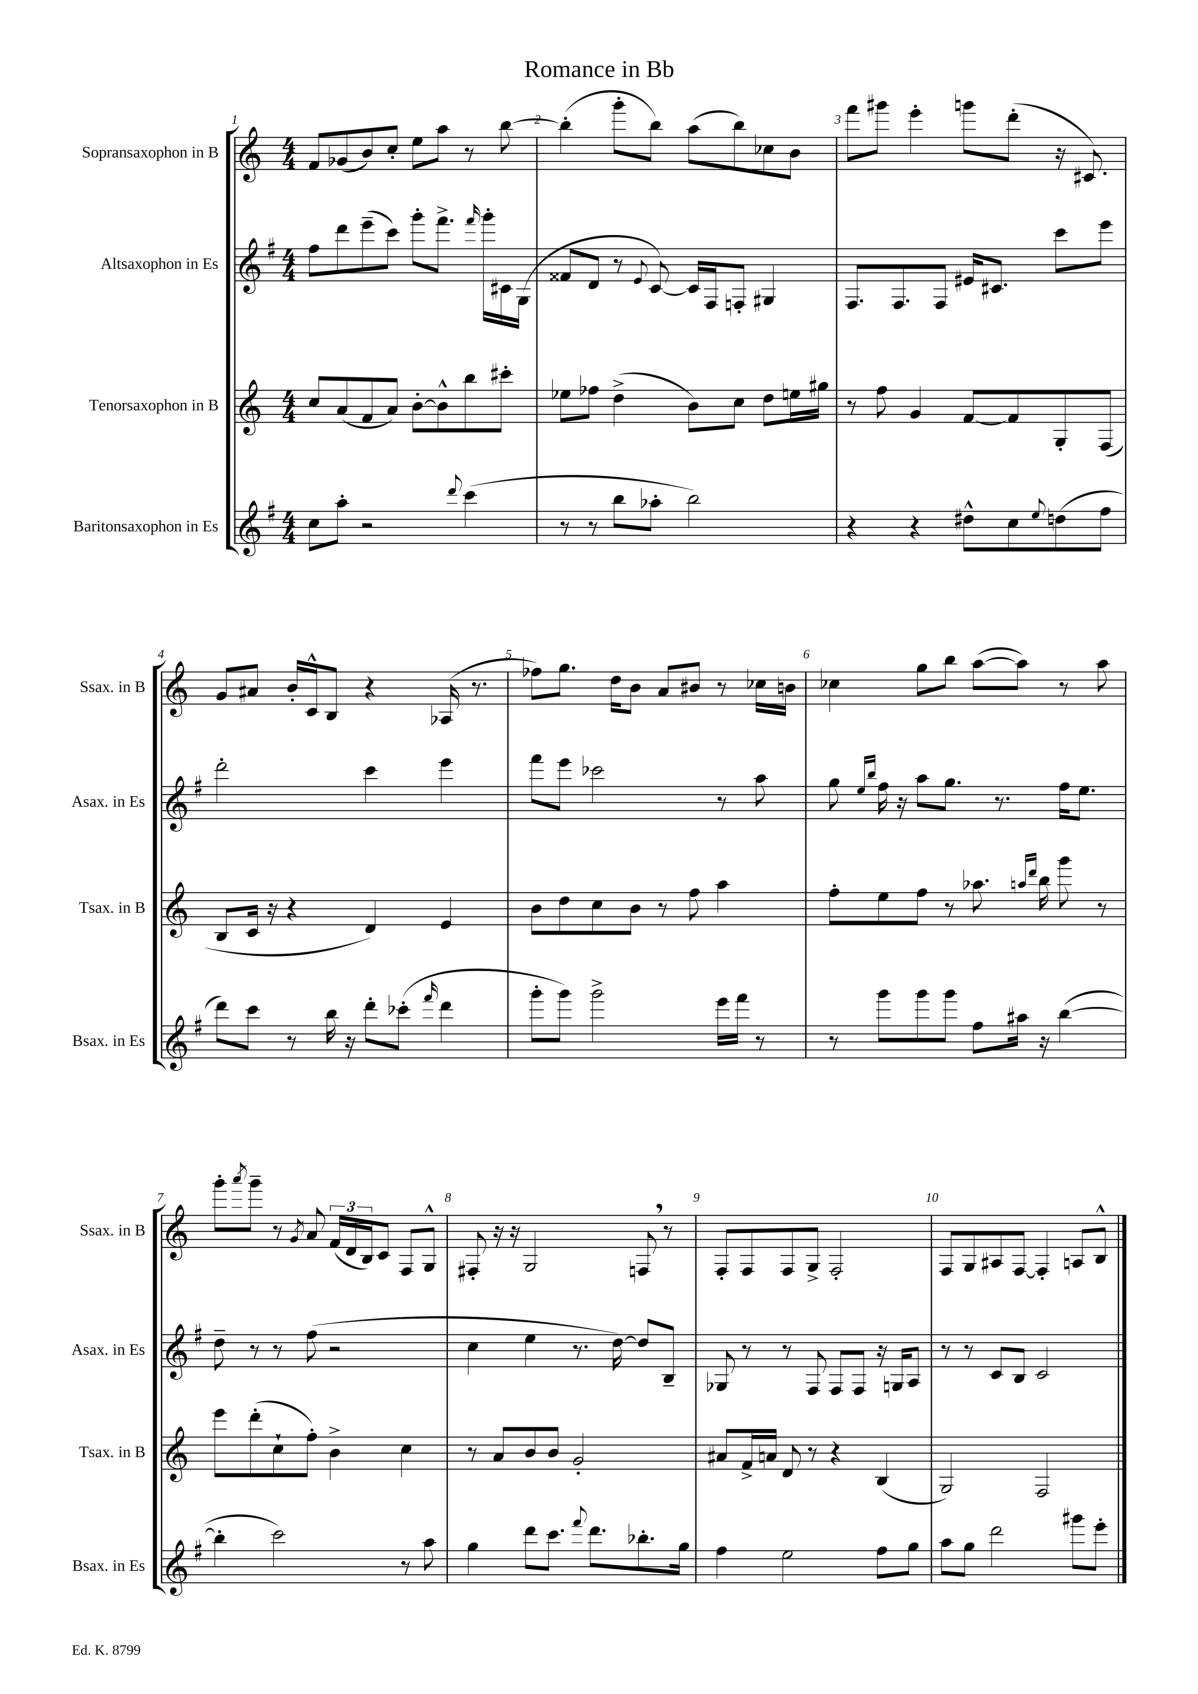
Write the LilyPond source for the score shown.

\header { title = "Romance in Bb" }
<<
\new StaffGroup <<
\new Staff = "s0" \with { instrumentName = "Sopransaxophon in B" shortInstrumentName = "Ssax. in B" } {
    \clef treble \key c \major \numericTimeSignature \time 4/4
    f'8 ges'8( b'8) c''8-. e''8 a''8 r8 b''8~ |
    b''4-.( g'''8-. b''8) a''8( b''8) ces''8 b'8 |
    f'''8 gis'''8 e'''4-. g'''8 d'''8-.( r16 cis'8.) |
    g'8 ais'8 b'16-. c'16-^ b8 r4 aes16( r8. |
    fes''8) g''8. d''16 b'8 a'8 bis'8 r8 ces''16 b'16 |
    ces''4 g''8 b''8 a''8~( a''8) r8 a''8 |
    g'''8-. \acciaccatura { a'''8 } g'''8-- r8 \acciaccatura { g'8 } a'8 \tuplet 3/2 { f'16( d'16 b16) } c'8 f8 g8-^ |
    fis8-. r16 r16 g2 f8 \breathe r8 |
    f8-. f8 f8 g8-> f2-. |
    f8 g8 ais8 f8~ f4-. a8 b8-^ \bar "|." |
}
\new Staff = "s1" \with { instrumentName = "Altsaxophon in Es" shortInstrumentName = "Asax. in Es" } {
    \clef treble \key g \major \numericTimeSignature \time 4/4
    fis''8 d'''8 e'''8--( c'''8) g'''8-. fis'''8.-> \grace { fis'''16 } g'''16-. cis'16 g16( |
    fisis'8 d'8 r8 \appoggiatura { e'8 } c'8~) c'16 fis16 f8-. gis4 |
    fis8. fis8. fis8 eis'16 cis'8. c'''8 e'''8 |
    d'''2-. c'''4 e'''4 |
    fis'''8 e'''8 ces'''2 r8 a''8 |
    g''8 \grace { e''16 b''16 } fis''16 r16 a''8 g''8. r8. fis''16 e''8. |
    d''8-- r8 r8 fis''8( r2 |
    c''4 e''4 r8. d''16~) d''8 b8-- |
    ges8 r8 r8 fis8 fis8 fis8 r16 g16 a8 |
    r8 r8 c'8 b8 c'2 \bar "|." |
}
\new Staff = "s2" \with { instrumentName = "Tenorsaxophon in B" shortInstrumentName = "Tsax. in B" } {
    \clef treble \key c \major \numericTimeSignature \time 4/4
    c''8 a'8( f'8 a'8) b'8~-. b'8-^ b''8 cis'''8-. |
    ees''8 fes''8 d''4->( b'8) c''8 d''8 e''16 gis''16 |
    r8 f''8 g'4 f'8~ f'8 g8-. f8( |
    b8 c'16 r16 r4 d'4) e'4 |
    b'8 d''8 c''8 b'8 r8 f''8 a''4 |
    f''8-. e''8 f''8 r8 aes''8. \grace { a''16 d'''16 } b''16 g'''8 r8 |
    e'''8 d'''8-.( c''8-! f''8-.) b'4-> c''4 |
    r8 a'8 b'8 b'8 g'2-. |
    ais'8 f'16-> a'16 d'8 r8 r4 b4( |
    g2) f2 \bar "|." |
}
\new Staff = "s3" \with { instrumentName = "Baritonsaxophon in Es" shortInstrumentName = "Bsax. in Es" } {
    \clef treble \key g \major \numericTimeSignature \time 4/4
    c''8 a''8-. r2 \appoggiatura { d'''8 } c'''4( |
    r8 r8 b''8 aes''8-. b''2) |
    r4 r4 dis''8-^ c''8 \appoggiatura { e''8 } d''8( fis''8 |
    d'''8) c'''8 r8 b''16 r16 d'''8-. ces'''8-.( \grace { fis'''16 } d'''4 |
    g'''8-. g'''8) g'''2-> e'''16 fis'''16 r8 |
    r8 g'''8 g'''8 g'''8 fis''8 ais''16 r16 b''4~( |
    b''4-. c'''2) r8 a''8 |
    g''4 d'''8 c'''8. \appoggiatura { fis'''8 } d'''8. bes''8.-. g''16 |
    fis''4 e''2 fis''8 g''8 |
    a''8 g''8 d'''2 gis'''8 e'''8-. \bar "|." |
}
>>
>>
\layout { \context { \Score \override BarNumber.break-visibility = ##(#f #t #t) barNumberVisibility = #all-bar-numbers-visible } }
